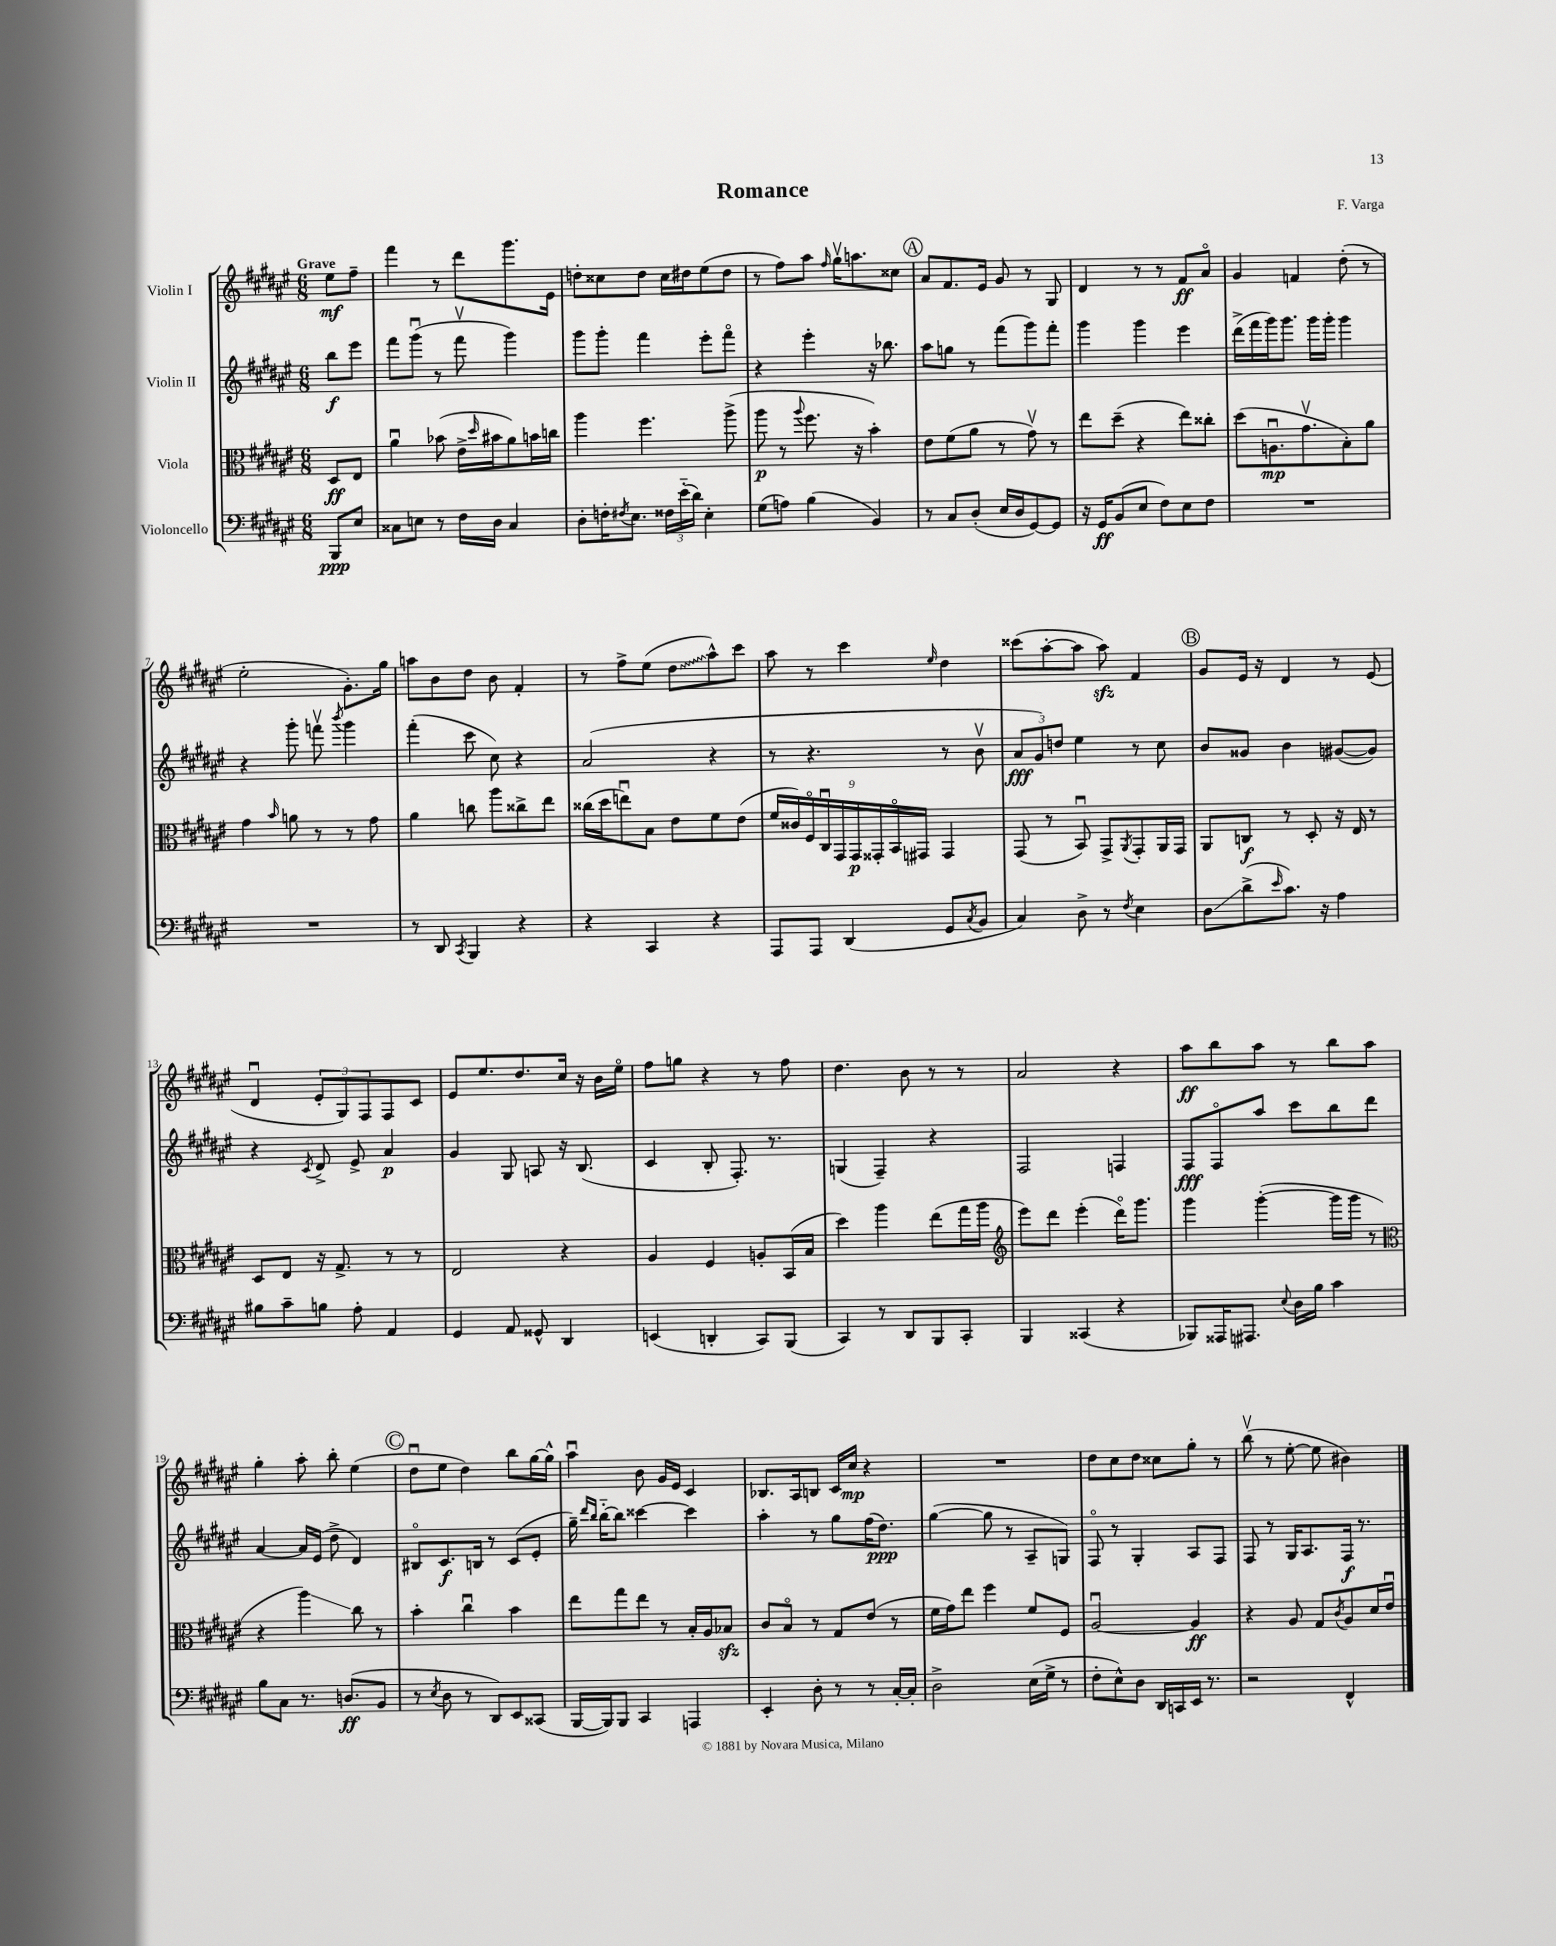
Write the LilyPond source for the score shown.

\header { title = "Romance" composer = "F. Varga" }
<<
\new StaffGroup <<
\new Staff = "s0" \with { instrumentName = "Violin I" } {
    \clef treble \key fis \major \numericTimeSignature \time 6/8 \partial 4 \tempo "Grave"
    eis''8\mf fis''8-- |
    fis'''4 r8 dis'''8 gis'''8. eis'16 |
    d''8-. cisis''8 d''8 cisis''16 dis''16 eis''8( dis''8 |
    r8 fis''8) ais''8 \grace { fis''16 } gis''16\upbow a''8. cisis''8 |
    \mark \markup { \circle "A" } ais'8 fis'8. eis'16 gis'8 r8 gis8 |
    dis'4 r8 r8 fis'8\ff ais'8\flageolet |
    gis'4 f'4 dis''8-.( r8 |
    eis''2-. gis'8.-.) gis''16 |
    a''8 b'8 dis''8 b'8 fis'4-. |
    r8 fis''8-> eis''8( \once \override Glissando.style = #'zigzag dis''8\glissando ais''8-^) cis'''8 |
    ais''8 r8 cis'''4 \grace { eis''16 } dis''4 |
    cisis'''8( ais''8~-. ais''8 ais''8\sfz) fis'4 |
    \mark \markup { \circle "B" } gis'8 eis'16 r16 dis'4 r8 eis'8( |
    dis'4\downbow \tuplet 3/2 { eis'8-. gis8) fis8 } fis8 cis'8 |
    eis'8 eis''8. dis''8. cis''16 r16 b'16 eis''16\flageolet |
    fis''8 g''8 r4 r8 fis''8 |
    dis''4. b'8 r8 r8 |
    ais'2 r4 |
    ais''8\ff b''8 ais''8 r8 b''8 ais''8 |
    gis''4-. ais''8-. b''8-. eis''4( |
    \mark \markup { \circle "C" } dis''8\downbow eis''8 dis''4) b''8 gis''16~ gis''16-^ |
    ais''4\downbow b'8 gis'16 eis'16 cis'4 |
    bes8. ais16 b8 cis'16 cis''16\mp r4 |
    R2. |
    dis''8 cis''8 dis''8 cisis''8 gis''8-. r8 |
    b''8\upbow( r8 eis''8~-. eis''8 bis'4) \bar "|." |
}
\new Staff = "s1" \with { instrumentName = "Violin II" } {
    \clef treble \key fis \major \numericTimeSignature \time 6/8 \partial 4
    b''8\f eis'''8 |
    fis'''8 gis'''8\downbow( r8 fis'''8\upbow gis'''4) |
    gis'''8 gis'''8-. fis'''4 eis'''8-. fis'''8\flageolet |
    r4 eis'''4-. r16 bes''8. |
    \mark \markup { \circle "A" } ais''8 g''8 r8 fis'''8( gis'''8) fis'''8-. |
    gis'''4 gis'''4 eis'''4 |
    dis'''16->( fis'''16 gis'''16) gis'''8. gis'''16 gis'''16-. gis'''4 |
    r4 gis'''8-. f'''8\upbow \acciaccatura { b'''8 } gis'''4 |
    fis'''4-.( cis'''8 cis''8) r4 |
    ais'2( r4 |
    r8 r4. r8 b'8\upbow |
    \tuplet 3/2 { ais'8\fff gis'8) d''8 } eis''4 r8 cis''8 |
    \mark \markup { \circle "B" } b'8 gisis'8 b'4 gis'8~( gis'8) |
    r4 \acciaccatura { cis'8 } dis'8-> eis'8-> ais'4\p |
    gis'4 gis8 a8 r16 b8.( |
    cis'4 b8-. fis8.-.) r8. |
    g4( fis4--) r4 |
    fis2 f4 |
    fis8\fff fis8\flageolet ais''8 cis'''8 b''8 dis'''8 |
    ais'4~ ais'16 eis'16( dis''8-> dis'4) |
    \mark \markup { \circle "C" } bis8\flageolet cis'8.\f b16 r8 cis'8( eis'8-. |
    gis''16--) \grace { dis'''16 b''16 } b''16~-_ b''8 cisis'''4~ cisis'''4 |
    ais''4-. r8 gis''8 fis''16( dis''8.\ppp) |
    gis''4~( gis''8 r8 ais8-- g8) |
    fis8\flageolet r8 gis4-. ais8 fis8 |
    fis8 r8 gis16 ais8. fis16\f r8. \bar "|." |
}
\new Staff = "s2" \with { instrumentName = "Viola" } {
    \clef alto \key fis \major \numericTimeSignature \time 6/8 \partial 4
    dis8\ff eis8 |
    ais'4\downbow bes'8( eis'16-> \grace { dis''16 } bis'16 ais'8) b'16 c''16 |
    ais''4 fis''4. ais''8->( |
    ais''8\p r8 \appoggiatura { ais''8 } fis''8. r16 b'4-.) |
    \mark \markup { \circle "A" } eis'8 fis'8( ais'8 r8 gis'8\upbow) r8 |
    eis''8 dis''8--( r4 eis''8) cisis''8-. |
    dis''8( a8.\downbow\mp gis'8.\upbow b8-.) ais'8 |
    gis'4 \grace { b'16 } a'8 r8 r8 gis'8 |
    ais'4 c''8 ais''8 cisis''8-> eis''8 |
    cisis''16( dis''16 e''8\downbow) b8 eis'8 fis'8 eis'8( |
    \tuplet 9/8 { fis'16 cisis'16) fis16\flageolet cis16\downbow gis,16 gis,16\p gisis,16-. b,16\flageolet gis,16 } gis,4 |
    gis,8( r8 b,8\downbow) gis,8-> \acciaccatura { ais,8 } gis,8-. ais,16 gis,16 |
    \mark \markup { \circle "B" } ais,8 c8\f r8 dis8-. r16 eis16 r8 |
    dis8 eis8 r16 gis8.-> r8 r8 |
    eis2 r4 |
    ais4 fis4 a8-. b,16( b16 |
    dis''4) ais''4 eis''8( gis''16 ais''16 |
    \clef treble eis'''8) dis'''8 eis'''4-.( dis'''16\flageolet) gis'''8. |
    gis'''4 gis'''4~-.( gis'''16 gis'''16 r8 |
    \clef alto r4 ais''4\glissando) cis''8 r8 |
    \mark \markup { \circle "C" } b'4-. cis''4\downbow b'4 |
    eis''8 gis''8 eis''8 r8 b16-. ais16 bes8\sfz |
    cis'8 b8\flageolet r8 gis8 eis'8( r8 |
    fis'16 gis'16) eis''8 fis''4 fis'8 fis8 |
    ais2~\downbow ais4\ff |
    r4 ais8 gis8 \acciaccatura { cis'8 } ais8 dis'16 eis'16\downbow \bar "|." |
}
\new Staff = "s3" \with { instrumentName = "Violoncello" } {
    \clef bass \key fis \major \numericTimeSignature \time 6/8 \partial 4
    b,,8\ppp eis8 |
    cisis8 e8 r8 fis16 dis16 cisis4 |
    dis8-. f16-. \acciaccatura { fis8 } eis8. \tuplet 3/2 { fisis16 eis'16-_( dis'16) } eis4-. |
    gis8( a8) b4( b,4) |
    \mark \markup { \circle "A" } r8 cis8 dis8-.( eis16 dis16 gis,8~) gis,8 |
    r16 gis,16\ff b,8( eis8 fis8) eis8 fis8 |
    R2. |
    R2. |
    r8 dis,8 \acciaccatura { cis,8 } b,,4 r4 |
    r4 cis,4 r4 |
    ais,,8 ais,,8 dis,4( gis,8 \acciaccatura { cis8 } b,8 |
    cis4) dis8-> r8 \acciaccatura { fis8 } eis4 |
    \mark \markup { \circle "B" } dis8\glissando dis'8->( \grace { eis'16 } cis'8.) r16 ais4 |
    bis8 cis'8-- b8 ais8-. ais,4 |
    gis,4 ais,8 gisis,8-^ dis,4 |
    e,4( d,4-. cis,8) b,,8( |
    cis,4) r8 dis,8 b,,8 cis,8-. |
    b,,4 cisis,4( r4 |
    bes,,8) aisis,,16 ais,,8. \appoggiatura { eis8 } dis16 b16 cis'4 |
    b8 cis8 r8. d8.\ff( b,8 |
    \mark \markup { \circle "C" } r8 \acciaccatura { eis8 } dis8 r8 dis,8) eis,8 cisis,8( |
    b,,16~ b,,16) b,,8 cis,4 a,,4 |
    eis,4-. dis8-. r8 r8 cis16~-. cis16-. |
    dis2-> eis16( gis16-> r8 |
    fis8-. eis8-^) dis8 dis,16 c,16 eis,16 r8. |
    r2 fis,4-^ \bar "|." |
}
>>
>>
